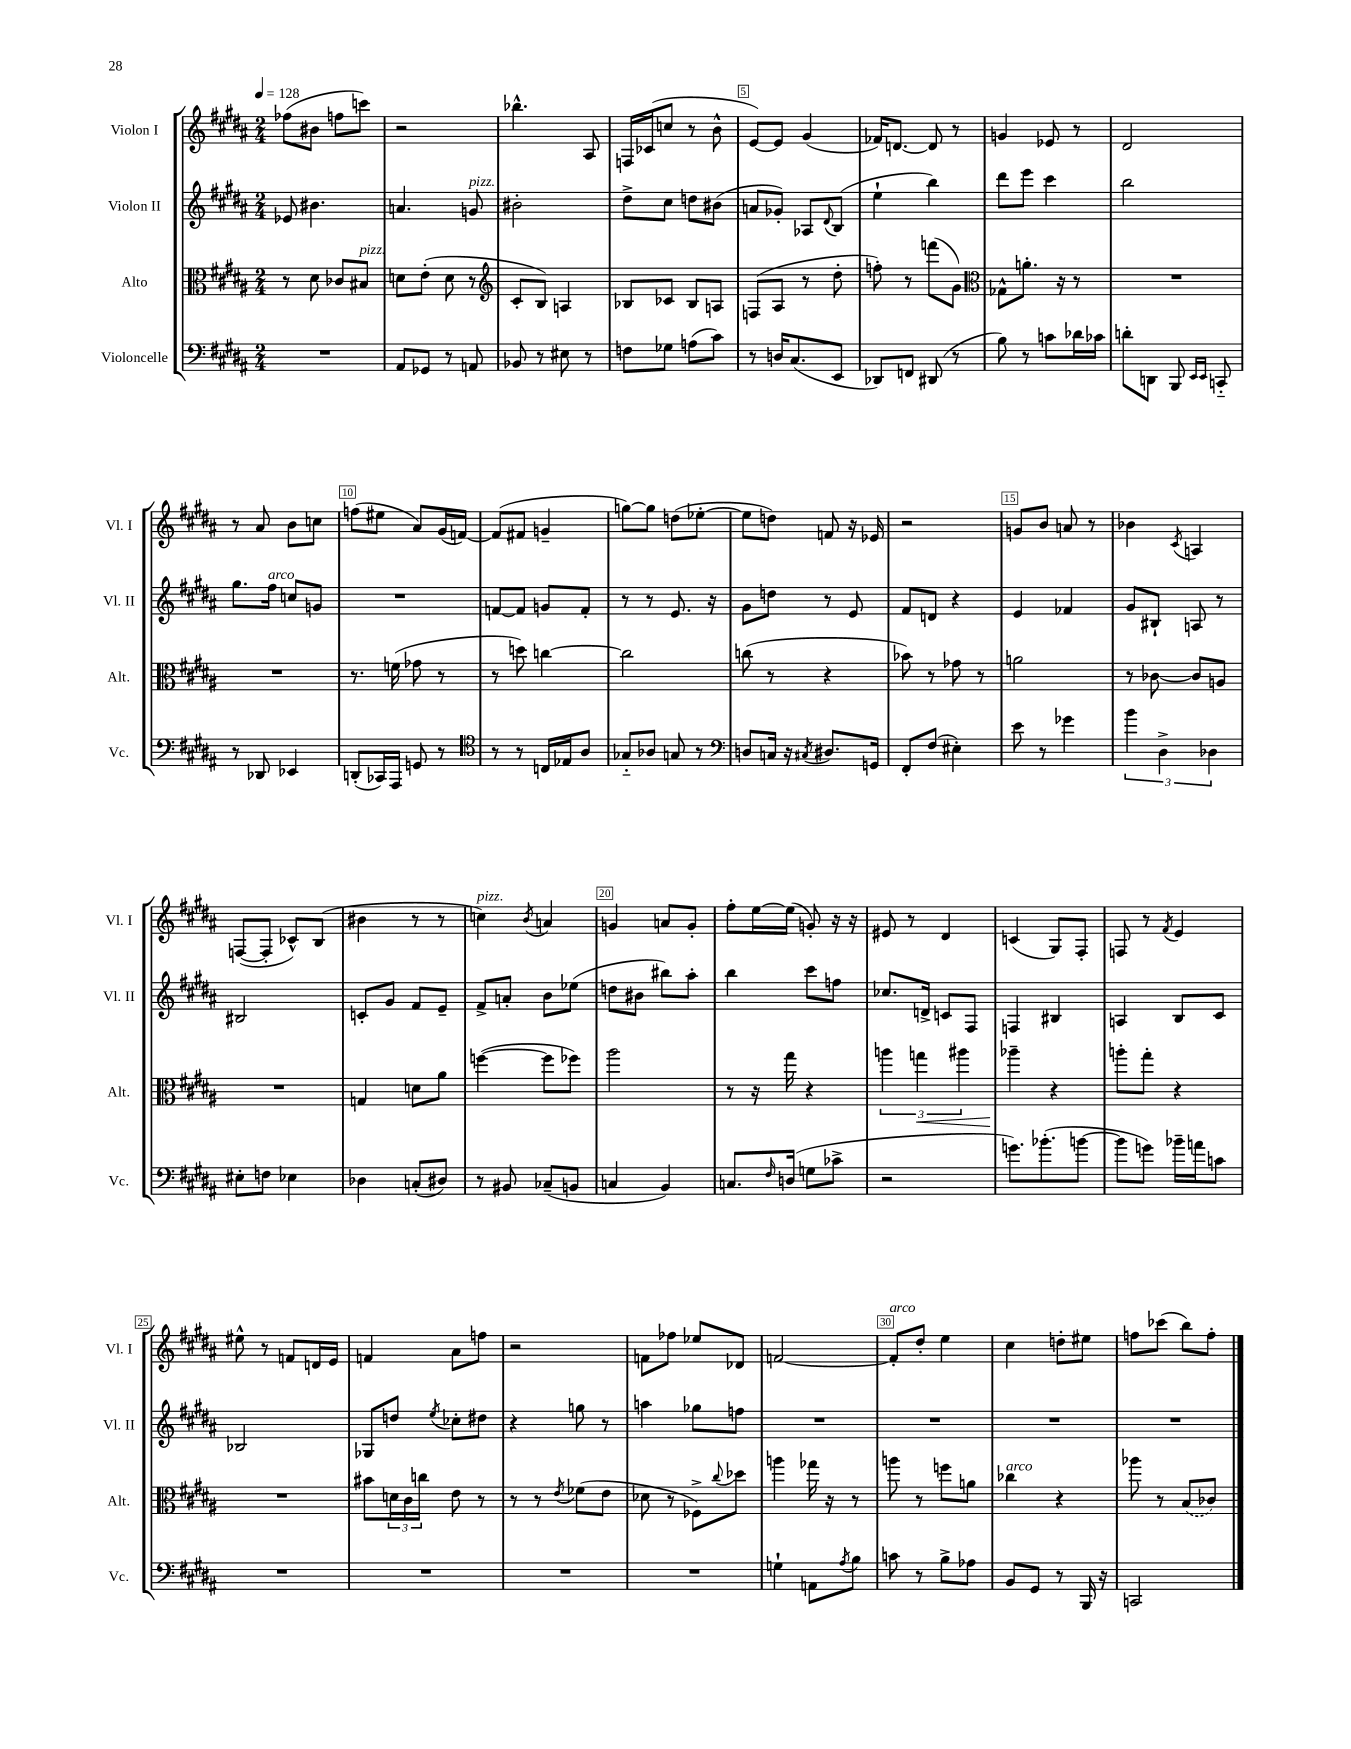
<<
\new StaffGroup <<
\new Staff = "s0" \with { instrumentName = "Violon I" shortInstrumentName = "Vl. I" } {
    \clef treble \key b \major \numericTimeSignature \time 2/4 \tempo 4 = 128
    fes''8( bis'8 f''8 c'''8) |
    r2 |
    bes''4.-^ ais8 |
    f16 ces'16( c''8 r8 b'8-^ |
    e'8~) e'8 gis'4( |
    fes'16) d'8.~ d'8 r8 |
    g'4 ees'8 r8 |
    dis'2 |
    r8 ais'8 b'8 c''8 |
    f''8( eis''8 ais'8) gis'16( f'16~) |
    f'8( fis'8 g'4-- |
    g''8~) g''8 d''8( ees''8~-. |
    ees''8 d''8) f'8 r16 ees'16 |
    r2 |
    g'8 b'8 a'8 r8 |
    bes'4 \acciaccatura { cis'8 } a4 |
    f8~( f8-. ces'8-^) b8( |
    bis'4 r8 r8 |
    c''4^\markup { \italic "pizz." }) \acciaccatura { b'8 } a'4 |
    g'4 a'8 g'8-. |
    fis''8-. e''16~ e''16( g'8-.) r16 r16 |
    eis'8 r8 dis'4 |
    c'4( gis8) fis8-. |
    f8 r8 \acciaccatura { fis'8 } e'4 |
    eis''8-^ r8 f'8 d'16 e'16 |
    f'4 ais'8 f''8 |
    r2 |
    f'8 fes''8 ees''8 des'8 |
    f'2~ |
    f'8-.^\markup { \italic "arco" } dis''8-. e''4 |
    cis''4 d''8-. eis''8 |
    f''8 ces'''8( b''8) f''8-. \bar "|." |
}
\new Staff = "s1" \with { instrumentName = "Violon II" shortInstrumentName = "Vl. II" } {
    \clef treble \key b \major \numericTimeSignature \time 2/4
    ees'8 bis'4. |
    a'4. g'8^\markup { \italic "pizz." } |
    bis'2-. |
    dis''8-> cis''8 d''8 bis'8( |
    a'8 ges'8-.) aes8 \appoggiatura { dis'8 } b8( |
    e''4-! b''4) |
    dis'''8 e'''8 cis'''4 |
    b''2 |
    gis''8. fis''16^\markup { \italic "arco" } c''8 g'8 |
    R2 |
    f'8~ f'8 g'8 f'8-. |
    r8 r8 e'8. r16 |
    gis'8 d''8 r8 e'8 |
    fis'8 d'8 r4 |
    e'4 fes'4 |
    gis'8 bis8-! a8 r8 |
    bis2 |
    c'8-. gis'8 fis'8 e'8-- |
    fis'8-> a'8-. b'8 ees''8( |
    d''8 bis'8 bis''8) ais''8-. |
    b''4 cis'''8 f''8 |
    ces''8. d'16-> c'8 fis8 |
    f4 bis4 |
    a4 b8 cis'8 |
    bes2 |
    ges8 d''8 \acciaccatura { e''8 } ces''8-. dis''8 |
    r4 g''8 r8 |
    a''4 ges''8 f''8 |
    R2 |
    R2 |
    R2 |
    R2 \bar "|." |
}
\new Staff = "s2" \with { instrumentName = "Alto" shortInstrumentName = "Alt." } {
    \clef alto \key b \major \numericTimeSignature \time 2/4
    r8 dis'8 ces'8 bis8^\markup { \italic "pizz." } |
    d'8 e'8-.( d'8 r8 |
    \clef treble cis'8-. b8) a4 |
    bes8 ces'8 bes8 a8 |
    f8( ais8 r8 dis''8-. |
    f''8-.) r8 f'''8( gis'8) |
    \clef alto ges8-^ a'8.-. r16 r8 |
    R2 |
    R2 |
    r8. f'16( ges'8 r8 |
    r8 d''8) c''4~ |
    c''2 |
    c''8( r8 r4 |
    bes'8) r8 ges'8 r8 |
    a'2 |
    r8 ces'8~ ces'8 a8 |
    R2 |
    g4 d'8 ais'8 |
    f''4~( f''8 fes''8) |
    ais''2 |
    r8 r16 gis''16 r4 |
    \tuplet 3/2 { a''4 g''4\< ais''4 } |
    aes''4--\! r4 |
    a''8-. gis''8-. r4 |
    R2 |
    bis'8 \tuplet 3/2 { d'16 cis'16 c''16 } e'8 r8 |
    r8 r8 \acciaccatura { e'8 } fes'8( e'8 |
    des'8 r8 fes8->) \appoggiatura { cis''8 } des''8 |
    a''4 ges''16 r16 r8 |
    a''8 r8 f''8 a'8 |
    ces''4^\markup { \italic "arco" } r4 |
    aes''8 r8 \once \slurDashed b8( ces'8) \bar "|." |
}
\new Staff = "s3" \with { instrumentName = "Violoncelle" shortInstrumentName = "Vc." } {
    \clef bass \key b \major \numericTimeSignature \time 2/4
    R2 |
    ais,8 ges,8 r8 a,8 |
    bes,8 r8 eis8 r8 |
    f8 ges8 a8( cis'8) |
    r8 d16 cis8.( e,8 |
    des,8) f,8 dis,8( r8 |
    b8) r8 c'8 des'16 ces'16 |
    d'8-. d,8 b,,8 \grace { e,16 e,16 } c,8-_ |
    r8 des,8 ees,4 |
    d,8-.( ces,16) ais,,16 g,8 r8 |
    \clef tenor r8 r8 c16 ees16 ais8 |
    ges8-_ aes8 g8 r8 |
    \clef bass d8 c16 r16 \acciaccatura { cis8 } dis8. g,16 |
    fis,8-. fis8( eis4-.) |
    e'8 r8 ges'4 |
    \tuplet 3/2 { b'4 dis4-> des4 } |
    eis8-. f8 ees4 |
    des4 c8-.( dis8) |
    r8 bis,8 ces8--( b,8 |
    c4 b,4) |
    c8. \grace { fis16 } d16( g8 ces'8-> |
    r2 |
    g'8.) bes'8.-.( b'8~ |
    b'8 g'8) bes'16-- a'16 c'8 |
    R2 |
    R2 |
    R2 |
    R2 |
    g4-! a,8 \acciaccatura { ais8 } b8 |
    c'8 r8 b8-> aes8 |
    b,8 gis,8 r8 b,,16 r16 |
    c,2 \bar "|." |
}
>>
>>
\layout { \context { \Score \override BarNumber.break-visibility = ##(#f #t #t) barNumberVisibility = #(every-nth-bar-number-visible 5) \override BarNumber.stencil = #(make-stencil-boxer 0.1 0.3 ly:text-interface::print) } }
